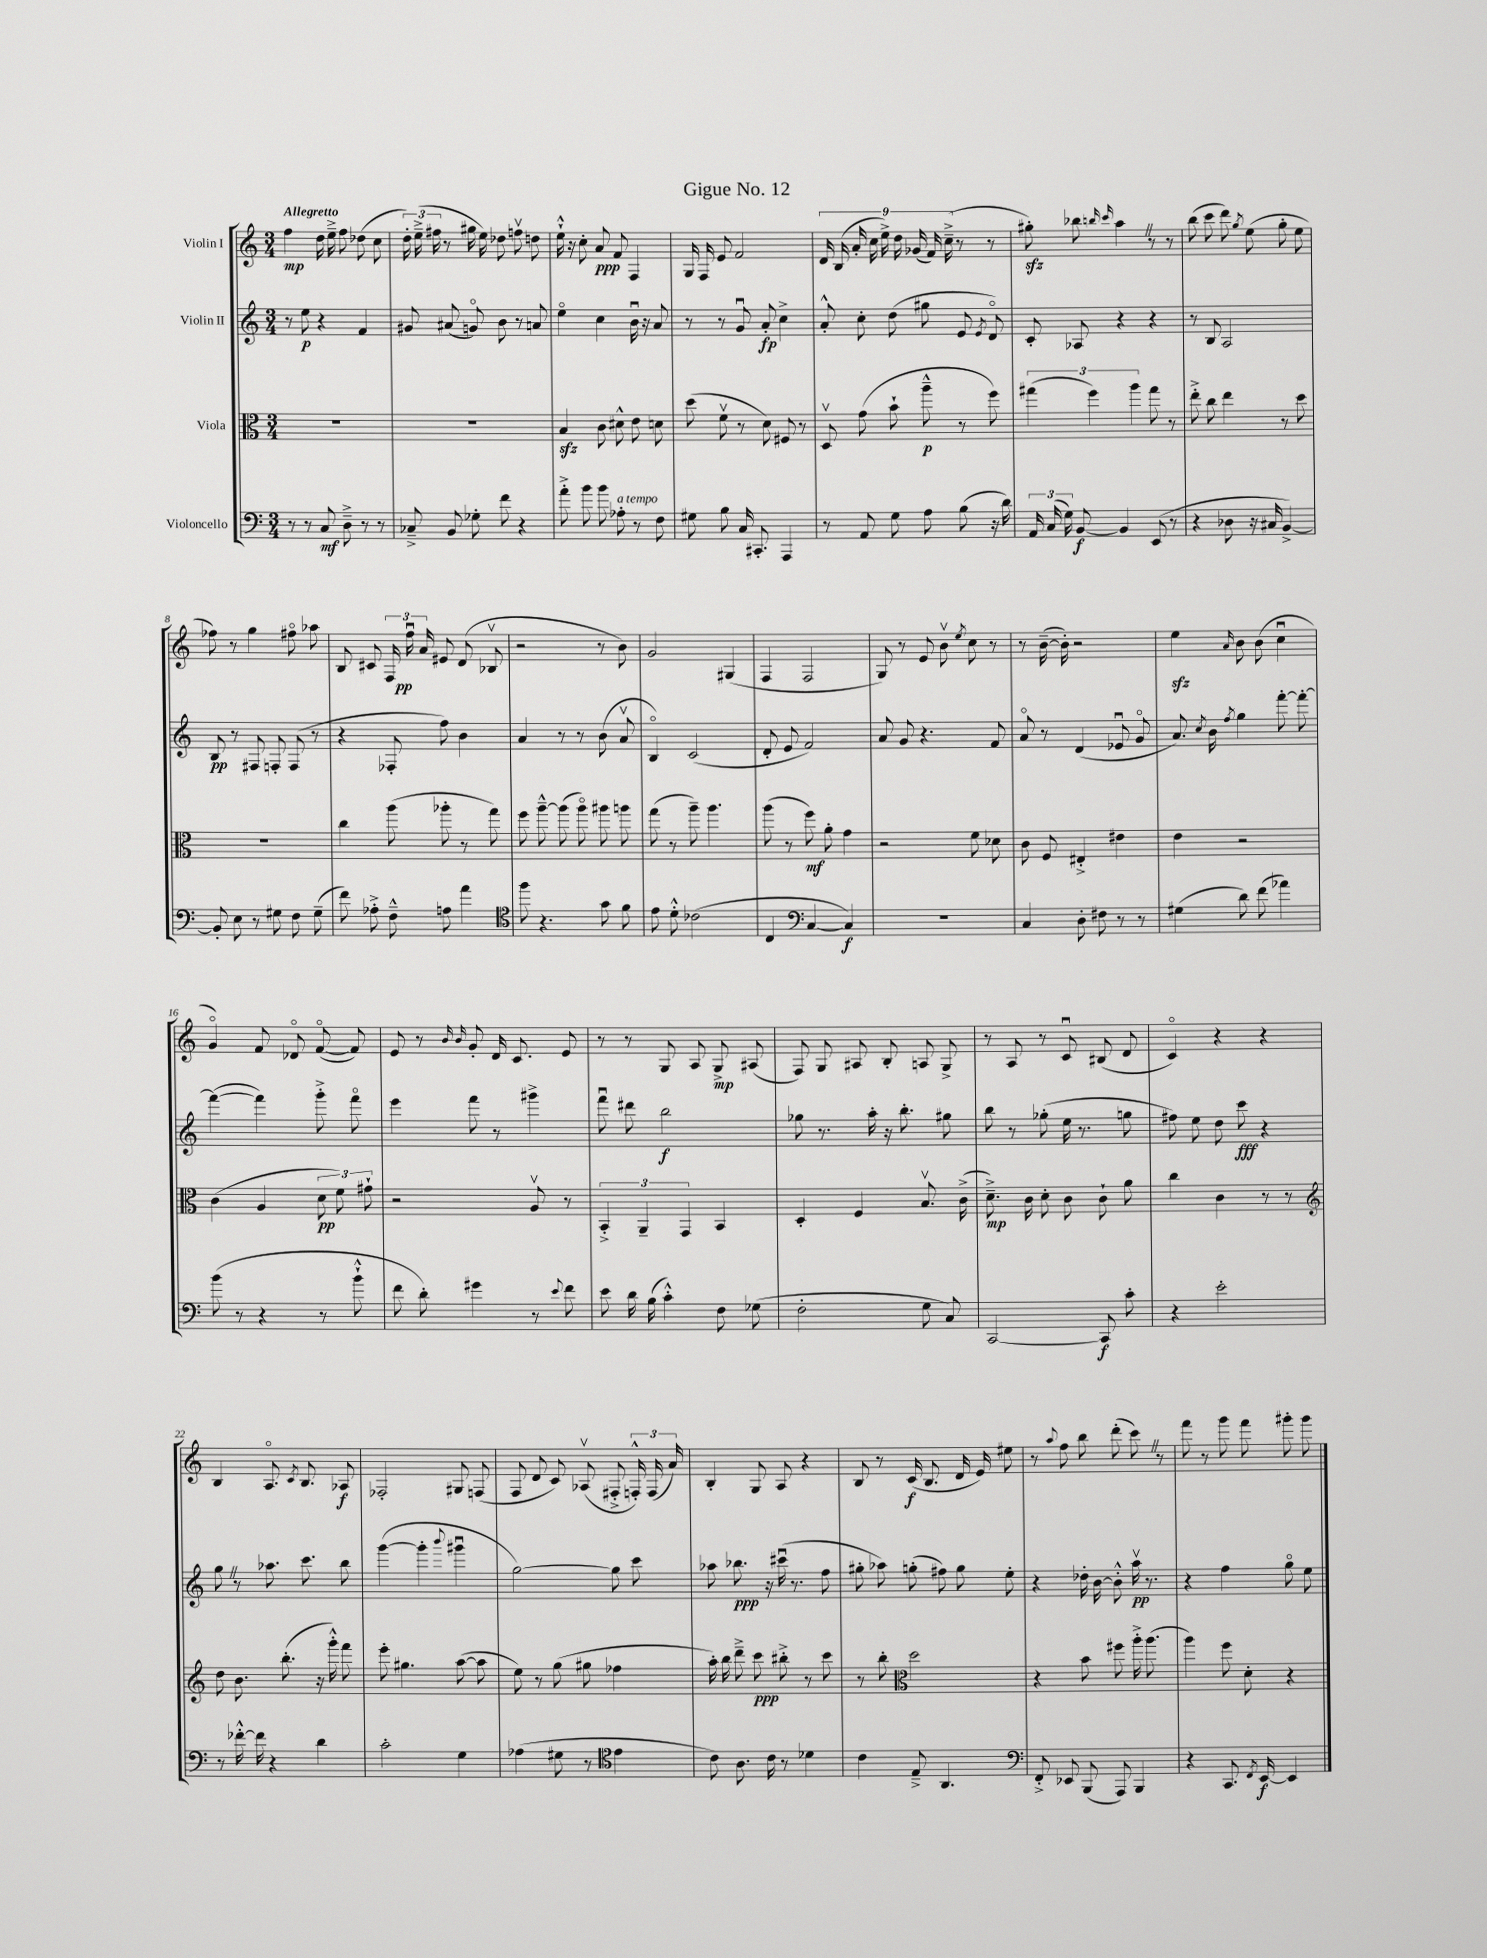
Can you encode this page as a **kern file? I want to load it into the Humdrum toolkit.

**kern	**dynam	**kern	**dynam	**kern	**dynam	**kern	**dynam
*part4	*part4	*part3	*part3	*part2	*part2	*part1	*part1
*staff4	*staff4	*staff3	*staff3	*staff2	*staff2	*staff1	*staff1
*I"Violoncello	*	*I"Viola	*	*I"Violin II	*	*I"Violin I	*
*clefF4	*	*clefC3	*	*clefG2	*	*clefG2	*
*k[]	*	*k[]	*	*k[]	*	*k[]	*
*M3/4	*	*M3/4	*	*M3/4	*	*M3/4	*
=1	=1	=1	=1	=1	=1	=1	=1
!	!	!	!	!	!	!LO:TX:a:B:t=Allegretto	!
8r	.	2.r	.	8r	.	4ff\	mp
8r	.	.	.	8ee\	p	.	.
8C/	mf	.	.	4r	.	16dd\	.
.	.	.	.	.	.	16ee~^\	.
8D~^\	.	.	.	.	.	8ff\	.
8r	.	.	.	4f/	.	(8dd-X\	.
8r	.	.	.	.	.	8cc\	.
=2	=2	=2	=2	=2	=2	=2	=2
8C-X~^/	.	2.r	.	8g#X/	.	24dd'\)	.
.	.	.	.	.	.	(24ee~^\	.
.	.	.	.	.	.	24ff#X\	.
8BB/	.	.	.	(8a#X/	.	8r	.
8G-X'\	.	.	.	8gn/)	.	16gg#X\	.
.	.	.	.	.	.	16ee\)	.
8f\	.	.	.	8b\	.	8dd-X\	.
4r	.	.	.	8r	.	8ffnv\	.
.	.	.	.	8an/	.	8ddn\	.
=3	=3	=3	=3	=3	=3	=3	=3
8a'^\	.	4Bzz/	.	4ee\	.	16ee`^^\	.
.	.	.	.	.	.	16r	.
8b\	.	.	.	.	.	8cc'\	.
8b\	.	8c\	.	4cc\	.	8a/	ppp
!LO:TX:a:i:t=a tempo	!	!	!	!	!	!	!
8A-X'\	.	8d#X^^\	.	.	.	8f/	.
8r	.	8e\	.	16bu\	.	4F/	.
.	.	.	.	16r	.	.	.
8F\	.	8dn\	.	8a/	.	.	.
=4	=4	=4	=4	=4	=4	=4	=4
8G#X\	.	(8dd\	.	8r	.	16G/	.
.	.	.	.	.	.	16F/	.
8B\	.	8fv\	.	8r	.	8e/	.
16C/	.	8r	.	8gu/	.	2f/	.
8.CC#X'/	.	.	.	.	.	.	.
.	.	8d\)	.	8a'/	fp	.	.
4AAA/	.	8F#X/	.	4cc^\	.	.	.
.	.	8r	.	.	.	.	.
=5	=5	=5	=5	=5	=5	=5	=5
8r	.	8Dv/	.	8a'^^/	.	18d/	.
.	.	.	.	.	.	(18B/	.
.	.	.	.	.	.	18a'/	.
8AA/	.	(8g\	.	8cc'\	.	.	.
.	.	.	.	.	.	18cc\	.
.	.	.	.	.	.	18ee^\)	.
8G\	.	8b`\	.	(8dd\	.	.	.
.	.	.	.	.	.	18dd\	.
.	.	.	.	.	.	(18g-X/	.
8A\	.	8aa~^^\	p	8gg#X\	.	.	.
.	.	.	.	.	.	18f/)	.
.	.	.	.	.	.	(18cc~^\	.
(8B\	.	8r	.	8e/	.	8r	.
.	.	.	.	8qe/	.	.	.
16r	.	8ff\)	.	8d/)	.	8r	.
16d\)	.	.	.	.	.	.	.
=6	=6	=6	=6	=6	=6	=6	=6
24AA/	.	(6gg#X\	.	8c'/	.	8gg#Xzz'\)	.
(24C/	.	.	.	.	.	.	.
24G\)	.	.	.	.	.	.	.
[8BB/	f	.	.	8A-X/	.	8bb-X\	.
.	.	6ff\)	.	.	.	.	.
.	.	.	.	.	.	16qqbbn/	.
.	.	.	.	.	.	16qqccc/	.
4BB/]	.	.	.	4r	.	4aaZ\	.
.	.	6aa\	.	.	.	.	.
(8EE/	.	8gg#\	.	4r	.	8r	.
8r	.	8r	.	.	.	8r	.
=7	=7	=7	=7	=7	=7	=7	=7
4r	.	8ee'^\	.	8r	.	(8bb\	.
.	.	8cc\	.	8B/	.	8ccc\	.
8D-X\	.	4ee\	.	2A/	.	8ddd\)	.
.	.	.	.	.	.	8qgg/	.
16r	.	.	.	.	.	(8ee\	.
16C#X/	.	.	.	.	.	.	.
[4BB^/)	.	8r	.	.	.	8gg'\	.
.	.	8dd\	.	.	.	8ee\	.
!!LO:LB:g=z
=8	=8	=8	=8	=8	=8	=8	=8
8BB'/]	.	2.r	.	8B/	pp	8ff-X\)	.
8E\	.	.	.	8r	.	8r	.
8r	.	.	.	8F#X/	.	4gg\	.
8G#X\	.	.	.	8Fn'/	.	.	.
8F\	.	.	.	(8F/	.	8ff#X\	.
(8G#~\	.	.	.	8r	.	8aa-X\	.
=9	=9	=9	=9	=9	=9	=9	=9
8f\)	.	4cc\	.	4r	.	8B/	.
8A-X'^\	.	.	.	.	.	8c#X/	.
8F~^^\	.	(8aa\	.	8F-X'/	.	24F/	.
.	.	.	.	.	.	24ffu\	pp
.	.	.	.	.	.	24a/	.
8An\	.	8aa-X'\	.	8ff\)	.	8e#X/	.
4a\	.	8r	.	4b\	.	(8d/	.
.	.	8gg\)	.	.	.	8B-Xv/	.
=10	=10	=10	=10	=10	=10	=10	=10
*clefC4	*	*	*	*	*	*	*
8ff\	.	8ff\	.	4a/	.	2r	.
4.r	.	[8aa~^^\	.	.	.	.	.
.	.	(8aa\]	.	8r	.	.	.
.	.	8aa\)	.	8r	.	.	.
8g\	.	8aa#X\	.	(8b\	.	8r	.
8f\	.	8aan\	.	8av/	.	8b\)	.
=11	=11	=11	=11	=11	=11	=11	=11
8e\	.	(8gg\	.	4B/)	.	2g/	.
8d'^^\	.	8r	.	.	.	.	.
(2c-X\	.	8aa~\)	.	(2c/	.	.	.
.	.	4.aa\	.	.	.	.	.
.	.	.	.	.	.	(4G#X/	.
=12	=12	=12	=12	=12	=12	=12	=12
4C/	.	(8aa\	.	8d'/	.	4F/	.
.	.	8r	.	8e/	.	.	.
*clefF4	*	*	*	*	*	*	*
[4C/	.	8ff\)	mf	2f/)	.	2F/	.
.	.	8a'\	.	.	.	.	.
4C/])	f	4g\	.	.	.	.	.
=13	=13	=13	=13	=13	=13	=13	=13
2.r	.	2r	.	8a/	.	8G/)	.
.	.	.	.	8g/	.	8r	.
.	.	.	.	4.r	.	8e/	.
.	.	.	.	.	.	8bv\	.
.	.	.	.	.	.	8qee/	.
.	.	8f\	.	.	.	8cc\	.
.	.	8d-X\	.	8f/	.	8r	.
=14	=14	=14	=14	=14	=14	=14	=14
4C/	.	8c\	.	8a/	.	8r	.
.	.	8F/	.	8r	.	([16b~\	.
.	.	.	.	.	.	16b'\])	.
8D'\	.	4E#X'^/	.	(4d/	.	2r	.
8F#X\	.	.	.	.	.	.	.
8r	.	4e#X\	.	8e-Xu/	.	.	.
8r	.	.	.	8g/	.	.	.
=15	=15	=15	=15	=15	=15	=15	=15
(4G#X\	.	4e\	.	8.a/)	.	4eezz\	.
.	.	.	.	8qcc/	.	.	.
.	.	.	.	16b\	.	.	.
.	.	.	.	8qff/	.	16qqa/	.
8d\)	.	2r	.	4gg\	.	8b\	.
(8f\	.	.	.	.	.	(8b\	.
4a-X\)	.	.	.	[8fff'\	.	4ccu\	.
.	.	.	.	8fff'\_	.	.	.
!!LO:LB:g=z
=16	=16	=16	=16	=16	=16	=16	=16
(8b\	.	(4c\	.	(4fff\_	.	4g/)	.
8r	.	.	.	.	.	.	.
4r	.	4A/	.	4fff\])	.	8f/	.
.	.	.	.	.	.	8d-X/	.
8r	.	12d\	pp	8ggg'^\	.	([8f/	.
.	.	12f\)	.	.	.	.	.
8b`^^\	.	.	.	8fff\	.	8f/])	.
.	.	12g#X`\	.	.	.	.	.
=17	=17	=17	=17	=17	=17	=17	=17
8f\	.	2r	.	4eee\	.	8e/	.
8d'\)	.	.	.	.	.	8r	.
.	.	.	.	.	.	16qqb/	.
.	.	.	.	.	.	16qqb/	.
4g#X\	.	.	.	8fff\	.	8g'/	.
.	.	.	.	8r	.	16d/	.
.	.	.	.	.	.	8.c/	.
8r	.	8Av/	.	4ggg#X^\	.	.	.
8qqe/	.	.	.	.	.	.	.
8f\	.	8r	.	.	.	8e/	.
=18	=18	=18	=18	=18	=18	=18	=18
8e\	.	6BB'^/	.	8fffu\	.	8r	.
16d\	.	.	.	8ddd#X\	.	8r	.
.	.	6AA~/	.	.	.	.	.
(16B\	.	.	.	.	.	.	.
4c'^^\)	.	.	.	2bb\	f	8G/	.
.	.	6GG/	.	.	.	.	.
.	.	.	.	.	.	8A/	.
8F\	.	4BB/	.	.	.	8G^/	mp
(8G-X\	.	.	.	.	.	(8A#X/	.
=19	=19	=19	=19	=19	=19	=19	=19
2F'\	.	4D'/	.	8gg-X\	.	8F/)	.
.	.	.	.	8.r	.	8G/	.
.	.	4F/	.	.	.	8A#X/	.
.	.	.	.	16aa'\	.	.	.
.	.	.	.	16r	.	8B'/	.
.	.	.	.	8.bb'\	.	.	.
8G\	.	8.Bv/	.	.	.	8An/	.
8C/)	.	.	.	8gg#X\	.	8G^/	.
.	.	(16c^\	.	.	.	.	.
=20	=20	=20	=20	=20	=20	=20	=20
[2CC/	.	8.d~^\)	mp	8bb\	.	8r	.
.	.	.	.	8r	.	8A/	.
.	.	16c\	.	.	.	.	.
.	.	8d'\	.	(8gg-X'\	.	8r	.
.	.	8c\	.	16ee\	.	8cu/	.
.	.	.	.	8.r	.	.	.
8CC/]	f	8c`\	.	.	.	(8B#X/	.
8c'\	.	8a\	.	8ggn\	.	8d/	.
=21	=21	=21	=21	=21	=21	=21	=21
4r	.	4cc\	.	8ff#X\)	.	4c/)	.
.	.	.	.	8ee\	.	.	.
2e'\	.	4c\	.	8dd\	.	4r	.
.	.	.	.	8ccc\	fff	.	.
.	.	8r	.	4r	.	4r	.
.	.	8r	.	.	.	.	.
!!LO:LB:g=z
=22	=22	=22	=22	=22	=22	=22	=22
*	*	*clefG2	*	*	*	*	*
8r	.	8dd\	.	8ggZ\	.	4B/	.
[16f-X'^^\	.	8.b\	.	8r	.	.	.
16f-\]	.	.	.	.	.	.	.
4r	.	.	.	8.aa-X\	.	8.A/	.
.	.	(8.bb'\	.	.	.	.	.
.	.	.	.	.	.	8qc/	.
.	.	.	.	8.ccc\	.	8.B/	.
4d\	.	16r	.	.	.	.	.
.	.	16ggg'^^\)	.	.	.	.	.
.	.	8fff\	.	8bb\	.	8A-X/	f
=23	=23	=23	=23	=23	=23	=23	=23
2c'\	.	8eee'\	.	([4ggg\	.	2F-X'/	.
.	.	4.gg#X\	.	.	.	.	.
.	.	.	.	4ggg'\]	.	.	.
.	.	.	.	8qqbbb/	.	.	.
4G\	.	([8aa\	.	4ggg#Xu\	.	8G#X/	.
.	.	8aa\]	.	.	.	(8Fn/	.
=24	=24	=24	=24	=24	=24	=24	=24
(4A-X\	.	8ee\)	.	[2gg\)	.	8F/	.
.	.	8r	.	.	.	8d/	.
8G#X\	.	(8gg\	.	.	.	8c/)	.
8r	.	8gg#X\	.	.	.	(8A-Xv/	.
*clefC4	*	*	*	*	*	*	*
4e\	.	4ff-X\	.	8gg\]	.	8F#X'^/	.
.	.	.	.	8ccc\	.	24Fn'^^/)	.
.	.	.	.	.	.	(24F/	.
.	.	.	.	.	.	24a/)	.
=25	=25	=25	=25	=25	=25	=25	=25
8c\)	.	16aa'\)	.	8aa-X\	.	4B'/	.
.	.	16bb\	.	.	.	.	.
8.A\	.	8ddd~^\	.	8.bb-X\	ppp	.	.
.	.	8ccc\	ppp	.	.	8G/	.
16c\	.	.	.	16r	.	.	.
8r	.	8bb#X'^\	.	(16ccc#Xu\	.	8A/	.
.	.	.	.	8.r	.	.	.
4d-X\	.	8r	.	.	.	4r	.
.	.	8ccc\	.	8ff\	.	.	.
=26	=26	=26	=26	=26	=26	=26	=26
4c\	.	8r	.	8gg#X'\	.	8B/	.
.	.	8bb'\	.	8aa-X\)	.	8r	.
*	*	*clefC3	*	*	*	*	*
8E~^/	.	2dd\	.	(8ggn'\	.	(16c/	f
.	.	.	.	.	.	8.B/	.
4.AA/	.	.	.	8ff#X\)	.	.	.
.	.	.	.	8gg\	.	16d/	.
.	.	.	.	.	.	16e/)	.
.	.	.	.	8ee'\	.	8ee#X\	.
=27	=27	=27	=27	=27	=27	=27	=27
*clefF4	*	*	*	*	*	*	*
8FF'^/	.	4r	.	4r	.	8r	.
.	.	.	.	.	.	8qqaa/	.
8EE-X/	.	.	.	.	.	8ff\	.
(8BBB/	.	8b\	.	16dd-X'\	.	8bb\	.
.	.	.	.	[16b\	.	.	.
8AAA/)	.	8ff#X\	.	8b'^^\]	.	(8ddd'\	.
4BBB/	.	16aa'^\	.	16aav\	pp	8cccZ\)	.
.	.	(8.aa\	.	8.r	.	.	.
.	.	.	.	.	.	8r	.
=28	=28	=28	=28	=28	=28	=28	=28
4r	.	4aa\)	.	4r	.	8fff\	.
.	.	.	.	.	.	8r	.
8.CC/	.	8ff\	.	4ff\	.	8ggg\	.
.	.	8d'\	.	.	.	8fff\	.
8qFF/	.	.	.	.	.	.	.
[16EE/	f	.	.	.	.	.	.
4EE/]	.	4r	.	8gg\	.	8ggg#X'\	.
.	.	.	.	8ee\	.	8ggg#\	.
==	==	==	==	==	==	==	==
*-	*-	*-	*-	*-	*-	*-	*-
